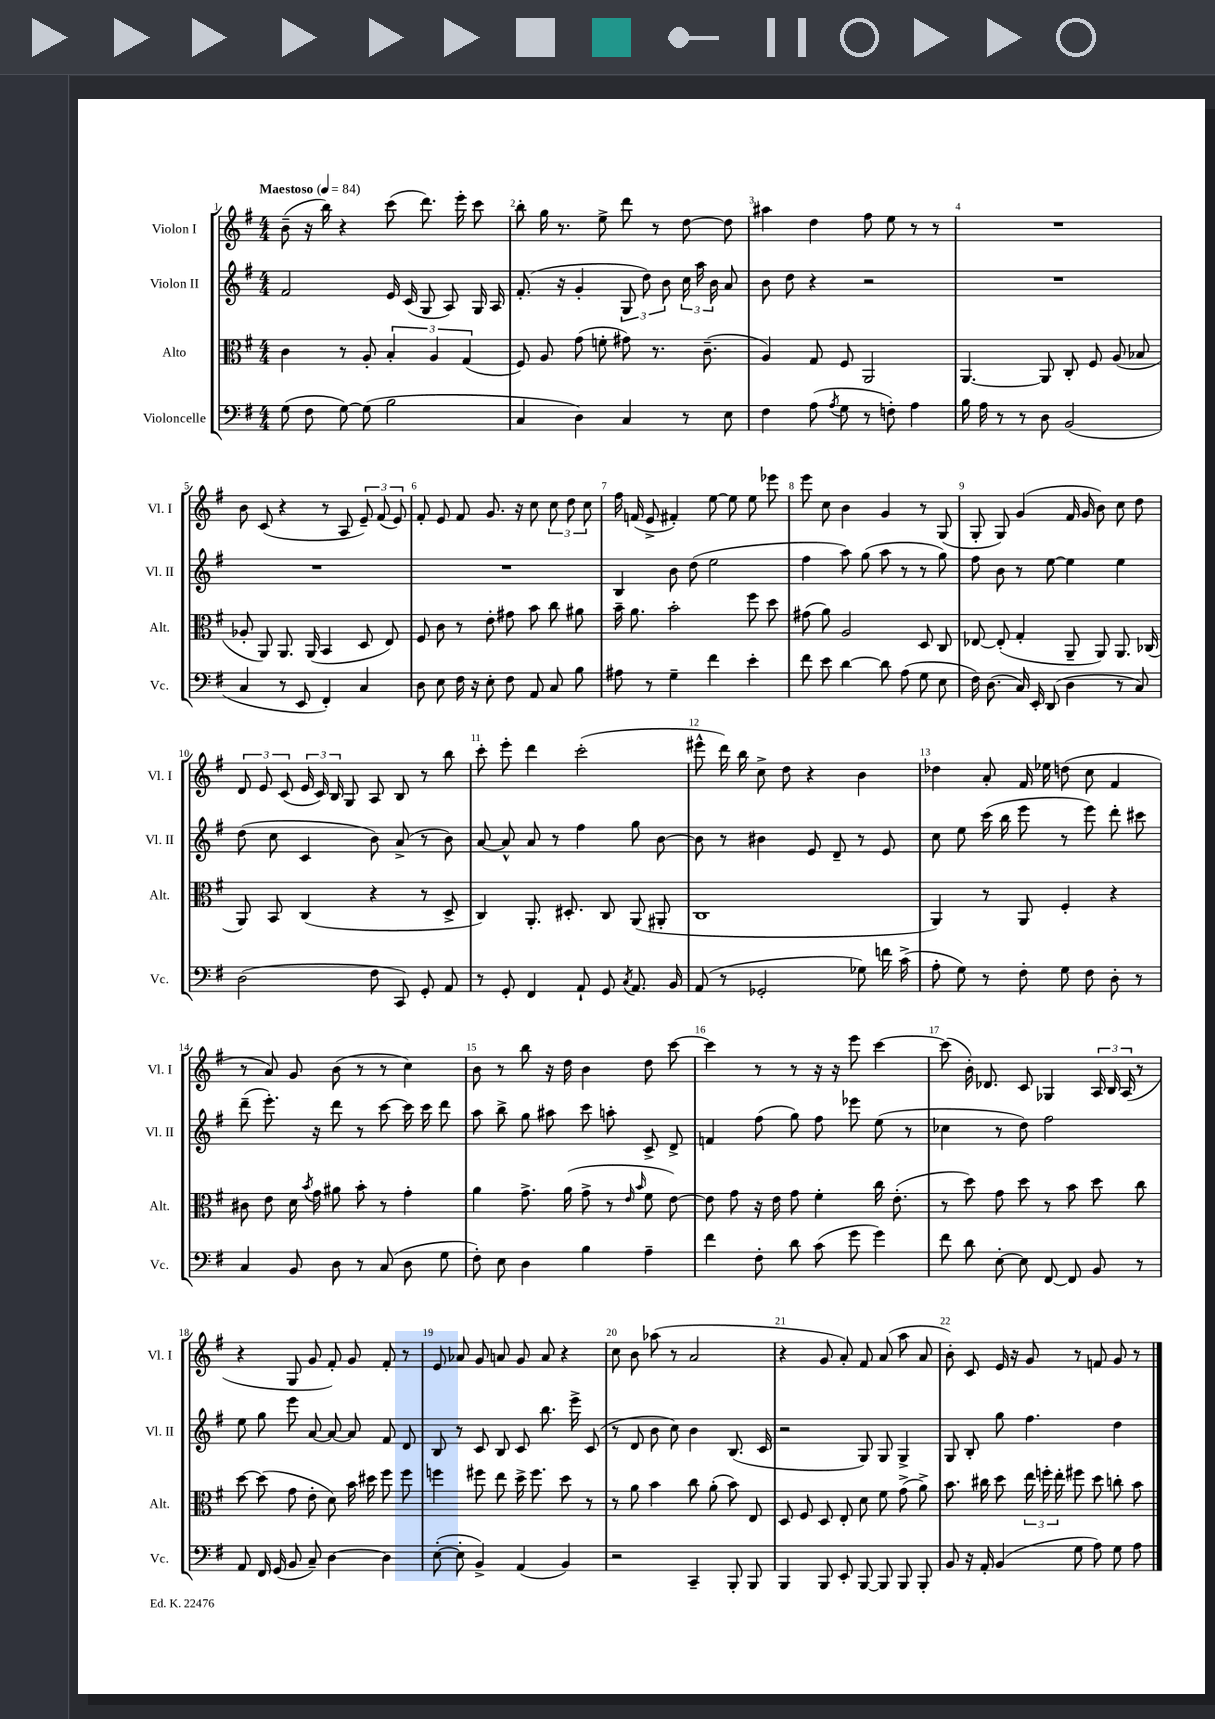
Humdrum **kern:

**kern	**kern	**kern	**kern
*part4	*part3	*part2	*part1
*staff4	*staff3	*staff2	*staff1
*I"Violoncelle	*I"Alto	*I"Violon II	*I"Violon I
*I'Vc.	*I'Alt.	*I'Vl. II	*I'Vl. I
*clefF4	*clefC3	*clefG2	*clefG2
*k[f#]	*k[f#]	*k[f#]	*k[f#]
*M4/4	*M4/4	*M4/4	*M4/4
*MM84	*MM84	*MM84	*MM84
=1	=1	=1	=1
!	!	!	!LO:TX:a:B:t=Maestoso
(8G\	4c\	2f#/	(8b~\
8F#\	.	.	16r
.	.	.	16bb\)
[8G\)	8r	.	4r
(8G\]	8A'/	.	.
2B\	6B'/	16e/	(8ccc\
.	.	(16c/	.
.	.	8G/	8.ddd\)
.	6A/	.	.
.	.	8A/)	.
.	.	.	16eee'\
.	(6G/	.	.
.	.	16G/	8ccc\
.	.	16A/	.
=2	=2	=2	=2
4C/	8F#/)	(8.f#'/	8bb'\
.	8A/	.	16gg\
.	.	16r	8.r
4D\)	(8g\	4g'/	.
.	8fn'\	.	8ee^\
4C/	8g#X\)	12G/	8ddd\
.	.	12dd\)	.
.	8.r	.	8r
.	.	12b\	.
8r	.	24cc\	[8dd\
.	.	24aa\	.
.	(8.c~\	.	.
.	.	24b\	.
8E\	.	8a/	8dd\]
=3	=3	=3	=3
4F#\	4A/)	8b\	4aa#X\
.	.	8dd\	.
(8A\	8G/	4r	4dd\
8qA/	.	.	.
8G\	8F#/	.	.
8r	2AA/	2r	8ff#\
8Fn'\)	.	.	8ee\
4A\	.	.	8r
.	.	.	8r
=4	=4	=4	=4
16B\	[4.AA/	1r	1r
16A\	.	.	.
8r	.	.	.
8r	.	.	.
8D\	8AA/]	.	.
(2BB/	8C'/	.	.
.	8F#/	.	.
.	(8A/	.	.
.	8B-X/	.	.
!!LO:LB:g=z
=5	=5	=5	=5
4C/	8A-X'/	1r	8b\
.	8AA/)	.	(8c/
8r	8.AA/	.	4r
8EE/	.	.	.
.	(16AA/	.	.
4FF#'/)	4BB/	.	8r
.	.	.	8A/
4C/	8D/	.	12e~/)
.	.	.	(12f#/
.	8E/)	.	.
.	.	.	12e/)
=6	=6	=6	=6
8D\	8F#/	1r	8f#'/
8E\	8c\	.	8e/
16F#\	8r	.	8f#/
16r	.	.	.
8E'\	8e'\	.	8.g/
8F#\	8g#X\	.	.
.	.	.	16r
8AA/	8b\	.	8cc\
8C/	8cc\	.	12cc\
.	.	.	12dd\
8B\	8a#X\	.	.
.	.	.	12cc\
=7	=7	=7	=7
8A#X\	16b~\	4B/	16ff#\
.	8.a\	.	(16fn/
8r	.	.	8e^/
4G~\	2b'\	8b\	4f#X'/)
.	.	(8dd\	.
4f#\	.	2ee\	[8ee\
.	.	.	8ee\]
4e'\	8ff#\	.	8ee\
.	8dd\	.	8eee-X\
=8	=8	=8	=8
8f#\	(8g#X\	4ff#\	8eee\
8e\	8a\)	.	8cc\
[4d\	2A/	8aa\)	4b\
.	.	(8gg\	.
8d\]	.	8aa\	4g/
(8A\	.	8r	.
8G\	8D/	8r	8r
8E\	8C/	8gg\)	(8G/
=9	=9	=9	=9
16F#\)	[8E-X/	8ff#\	8G'/
(8.D\	.	.	.
.	(8E-'/]	8b\	8G/)
16C/)	4G'/	8r	(4g/
16EE'/	.	.	.
(8DD/	.	[8ee\	.
4D\	8AA~/	4ee\]	16f#/
.	.	.	16g/
.	8AA/)	.	8b\)
8r	8.AA/	4ee\	8cc\
8C/)	.	.	8dd\
.	(16C-X/	.	.
!!LO:LB:g=z
=10	=10	=10	=10
(2D\	8AA/)	(8dd\	12d/
.	.	.	12e/
.	8BB/	8cc\	.
.	.	.	(12c/
.	(4C/	4c/	24e/
.	.	.	24c/)
.	.	.	24B/
.	.	.	8G/
8F#\	4r	8b\)	8A/
8CC/)	.	(8a^/	8B/
8GG'/	8r	8r	8r
8AA/	8D^/	8b\)	8bb\
=11	=11	=11	=11
8r	4C/)	[8a/	8ccc'\
8GG'/	.	8a^^/]	8eee'\
4FF#/	8.AA'/	8a/	4ddd\
.	.	8r	.
.	8.D#X'/	.	.
8AA`/	.	4ff#\	(2ccc'\
8GG/	8C/	.	.
8qC/	.	.	.
8.AA/	(8AA/	8gg\	.
.	8AA#X'/	[8b\	.
16BB/	.	.	.
=12	=12	=12	=12
(8AA/	1C	8b\]	8eee#X^^\
8r	.	8r	16ddd\)
.	.	.	16bb\
2GG-X'/	.	4b#X\	8cc^\
.	.	.	8dd\
.	.	8e/	4r
.	.	8d~/	.
8G-X\)	.	8r	4b\
16fn\	.	8e/	.
(16c^\	.	.	.
=13	=13	=13	=13
8A'\	4AA/)	8cc\	4dd-X\
8G\)	.	8ee\	.
8r	8r	(16ccc\	8a'/
.	.	16bb\	.
8F#'\	8AA/	8eee\	16f#/
.	.	.	16ee-X\
8G\	4F#'/	8r	(8ddn\
8F#\	.	8eee\)	8cc\
8D'\	4r	8ddd'\	4f#/
8r	.	8ccc#X\	.
!!LO:LB:g=z
=14	=14	=14	=14
4C/	8c#X\	(8ddd~\	8r
.	8e\	8.eee'\)	8a/)
8BB/	16d\	.	8g/
.	8qb/	.	.
.	16g\	16r	.
8D\	8a#X\	8ddd\	(8b\
8r	8b'\	8r	8r
(8C/	8r	[8ccc\	8r
8D\	4g'\	16ccc\]	4cc\)
.	.	16ccc\	.
8G\	.	8ddd\	.
=15	=15	=15	=15
8F#'\)	4a\	8aa\	8b\
8E\	.	8bb^\	8r
4D\	8.g^\	8gg\	8bb\
.	.	8aa#X\	16r
.	(16a\	.	16dd\
4B\	8g^\	8ccc\	4b\
.	8r	8aan'\	.
.	16qqe/	.	.
.	16qqb/	.	.
4A~\	8f#\	8c^/	8dd\
.	[8e\)	8d^/	[8ccc\
=16	=16	=16	=16
4f#\	8e\]	4fn/	4ccc\]
.	8g\	.	.
8F#'\	16r	(8ff#\	8r
.	16e\	.	.
8d\	8g\	8gg\)	8r
(8c\	4f#'\	8ff#\	16r
.	.	.	16r
8g\	.	8eee-X\	8eee\
4g\)	16cc\	(8ee\	[4ccc\
.	(8.e'\	.	.
.	.	8r	.
=17	=17	=17	=17
8f#\	8r	4cc-X\	(8ccc\]
8d\	8dd\)	.	16b'\)
.	.	.	8.d-X/
[8E'\	8g\	8r	.
8E\]	8dd\	8dd\)	8c/
[8FF#/	8r	2ff#\	4G-X/
8FF#/]	8b\	.	.
8BB/	8dd\	.	24A/
.	.	.	24B/
.	.	.	(24A/
8r	8cc\	.	8r
!!LO:LB:g=z
=18	=18	=18	=18
8AA/	[8dd\	8ee\	4r
16FF#/	(8dd\]	8gg\	.
(16GG/	.	.	.
8BB/	8g\	8eee\	8G/
8C~/)	8e'\	[8a/	8g/
[4D\	8d\)	8a/_	8f#'/)
.	16b\	8a/]	8g/
.	16dd#X\	.	.
4D\]	8ff#\	8f#/	8f#'/
.	8ff#\	8d/	8r
=19	=19	=19	=19
([8E'\	4ffn\	8B/	8e/
8E'\]	.	8r	8a-X/
4BB^/)	8ff#X\	8c/	8g/
.	8ee\	8B/	8an/
(4AA/	16dd^\	8c/	8g/
.	8.ff#\	.	.
.	.	8.bb\	8a/
4BB/)	8dd\	.	4r
.	.	16eee^\	.
.	8r	(8c/	.
=20	=20	=20	=20
2r	8r	8r	8cc\
.	8a\	8d/	8b\
.	4b\	8b\	(8aa-X\
.	.	8cc\)	8r
4CC~/	8cc\	4b\	2a/
.	(8a'\	.	.
8BBB'/	8b\)	(8.B/	.
8BBB/	8E/	.	.
.	.	16c/	.
=21	=21	=21	=21
4BBB/	8D/	2r	4r
.	8F#/	.	.
8BBB/	8D/	.	8g/
8EE'/	8E'/	.	8a'/)
[8BBB/	8d\	8G/)	8f#/
8BBB/]	8f#\	8G/	(8a/
8BBB/	(8g^\	4G^/	8aa\
8BBB'/	8a^\)	.	8a/
=22	=22	=22	=22
8BB/	8.b\	8G/	8b'\)
16r	.	8B'/	8c/
16AA'/	16cc#X\	.	.
(4BB/	8dd\	8gg\	16e/
.	.	.	16r
.	24ee\	4.ff#\	8g/
.	24ffn'\	.	.
.	24ee'\	.	.
8G\	8ff#X\	.	8r
8A\)	8dd\	.	8fn/
8G\	8ccn'\	4dd\	8g/
8A\	8b\	.	8r
==	==	==	==
*-	*-	*-	*-
